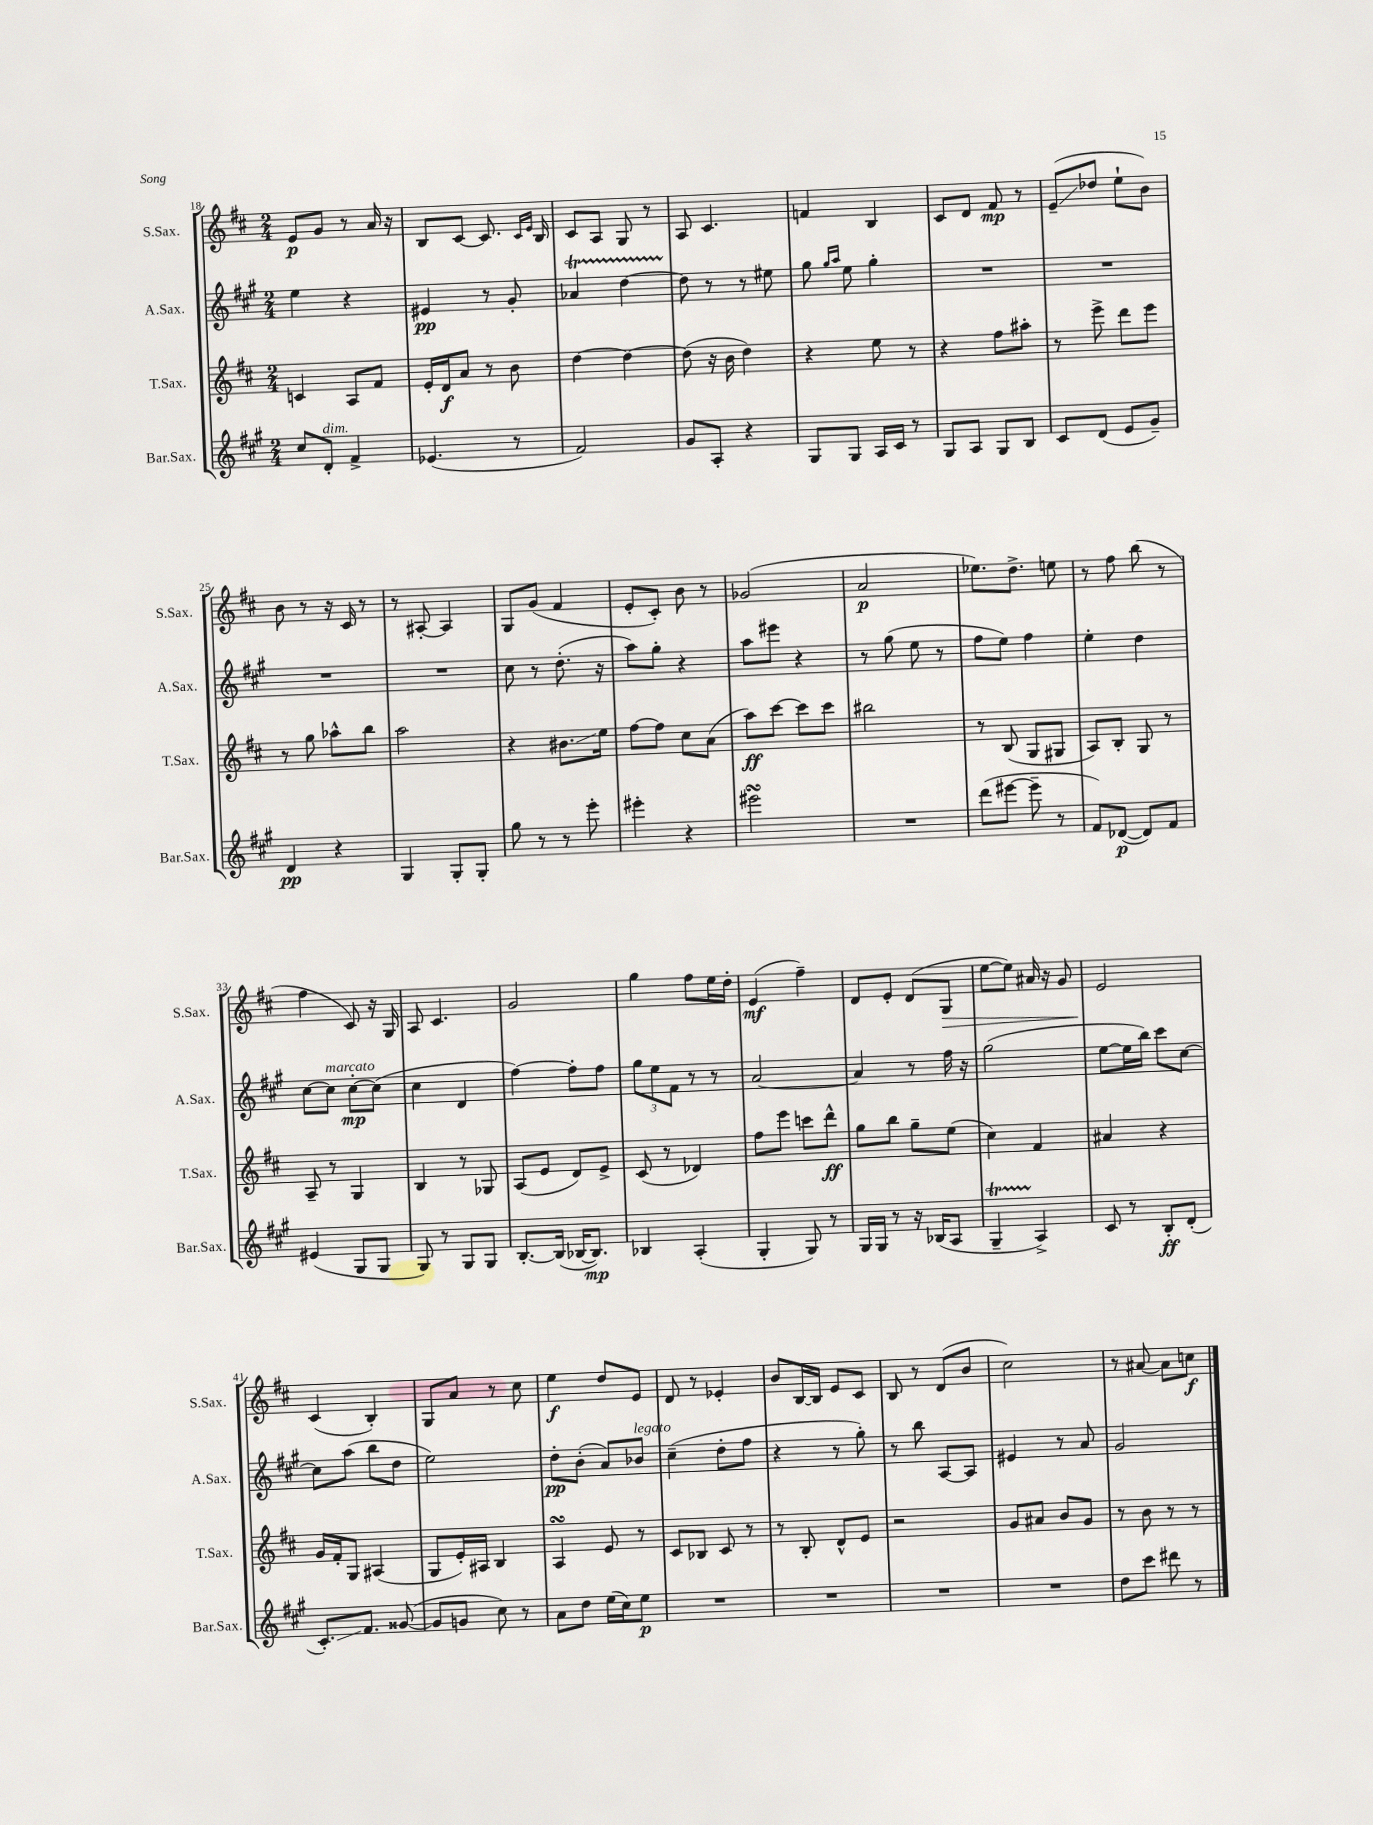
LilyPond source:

<<
\new StaffGroup <<
\new Staff = "s0" \with { instrumentName = "S.Sax." shortInstrumentName = "S.Sax." } {
    \clef treble \key d \major \numericTimeSignature \time 2/4
    \autoBeamOff e'8[\p g'8] r8 a'16 r16 |
    b8[ cis'8]~ cis'8. \grace { cis'16[ e'16] } b16 |
    cis'8[ a8] g8 r8 |
    a8 cis'4. |
    f'4 b4 |
    cis'8[ d'8] fis'8\mp r8 |
    e'8[--\glissando( des''8] e''8[-! b'8]) |
    b'8 r8 r16 cis'16 r8 |
    r8 ais8~-. ais4 |
    g8[ g'8]( fis'4 |
    e'8[-. cis'8]-.) b'8 r8 |
    ges'2( |
    a'2\p |
    ees''8.[) d''8.]-> e''8 |
    r8 fis''8 b''8( r8 |
    fis''4 cis'8) r16 g16 |
    a8 cis'4. |
    g'2 |
    g''4 fis''8[ e''16 d''16]-. |
    e'4\mf( fis''4--) |
    d'8[ e'8]-. d'8[( g8]\> |
    e''8[~ e''8]) ais'16 r16 g'8 |
    e'2\! |
    cis'4( b4-.) |
    g8[ a'8] r8 cis''8 |
    e''4\f d''8[ e'8] |
    d'8 r8 ees'4-. |
    b'8[ b16~ b16] e'8[ cis'8] |
    b8 r8 d'8[( b'8] |
    cis''2) |
    r8 ais'8~ ais'8[ c''8]\f \bar "|." |
}
\new Staff = "s1" \with { instrumentName = "A.Sax." shortInstrumentName = "A.Sax." } {
    \clef treble \key a \major \numericTimeSignature \time 2/4
    \autoBeamOff e''4 r4 |
    eis'4\pp r8 gis'8-. |
    aes'4\startTrillSpan d''4~ |
    d''8\stopTrillSpan r8 r8 eis''8 |
    gis''8 \grace { gis''16[ a''16] } e''8 gis''4-. |
    R2 |
    R2 |
    R2 |
    R2 |
    cis''8 r8 d''8.-.( r16 |
    a''8[) gis''8]-. r4 |
    a''8[ eis'''8] r4 |
    r8 gis''8( e''8 r8 |
    fis''8[ e''8]) fis''4 |
    e''4-. d''4 |
    cis''8[~ cis''8]^\markup { \italic "marcato" } cis''8[~-.\mp cis''8]( |
    cis''4 d'4 |
    fis''4~) fis''8[-. fis''8] |
    \tuplet 3/2 { gis''8[ e''8 fis'8] } r8 r8 |
    a'2~ |
    a'4 r8 fis''16 r16 |
    gis''2( |
    e''8[~ e''16 b''16]) cis'''8[ cis''8]~ |
    cis''8[ a''8]( b''8[ d''8] |
    e''2) |
    d''8[-.\pp b'8]-.( a'8[) bes'8]^\markup { \italic "legato" } |
    cis''4--( d''8[-. fis''8] |
    r4 r8 gis''8-.) |
    r8 b''8 a8[~ a8] |
    eis'4 r8 a'8 |
    gis'2 \bar "|." |
}
\new Staff = "s2" \with { instrumentName = "T.Sax." shortInstrumentName = "T.Sax." } {
    \clef treble \key d \major \numericTimeSignature \time 2/4
    \autoBeamOff c'4 a8[ fis'8] |
    e'16[-. d'16\f a'8] r8 b'8 |
    d''4~ d''4~ |
    d''8( r16 b'16 d''4) |
    r4 e''8 r8 |
    r4 fis''8[ ais''8]-. |
    r8 e'''8-> d'''8[ e'''8] |
    r8 g''8 aes''8[-^ b''8] |
    a''2 |
    r4 bis'8.[\glissando e''16] |
    fis''8[~ fis''8] cis''8[ a'8]( |
    a''8[\ff) cis'''8]~ cis'''8[ cis'''8] |
    bis''2 |
    r8 b8( g8[ gis8] |
    a8[) b8]-. g8 r8 |
    a8-- r8 g4 |
    b4 r8 ges8 |
    a8[( e'8] d'8[) e'8]-> |
    cis'8( r8 des'4) |
    fis''8[ e'''8] c'''8[ d'''8]-^\ff |
    g''8[ b''8] g''8[-- e''8]( |
    cis''4) fis'4 |
    ais'4 r4 |
    g'16[ fis'16-. g8] ais4( |
    g8[ e'16-.) ais16] b4 |
    a4\turn e'8 r8 |
    cis'8[ bes8] cis'8 r8 |
    r8 b8-. d'8[-^ e'8] |
    r2 |
    g'8[ ais'8] b'8[ g'8] |
    r8 b'8 r8 r8 \bar "|." |
}
\new Staff = "s3" \with { instrumentName = "Bar.Sax." shortInstrumentName = "Bar.Sax." } {
    \clef treble \key a \major \numericTimeSignature \time 2/4
    \autoBeamOff cis''8[ d'8]-.^\markup { \italic "dim." } fis'4-> |
    ees'4.( r8 |
    fis'2) |
    gis'8[ a8]-. r4 |
    gis8[ gis8] a16[ cis'16] r8 |
    gis8[ a8] gis8[ b8] |
    cis'8[ d'8]( e'8[ gis'8]--) |
    d'4\pp r4 |
    gis4 gis8[-. gis8]-. |
    gis''8 r8 r8 e'''8-. |
    eis'''4-. r4 |
    eis'''2\turn |
    R2 |
    d'''8[( eis'''8]~ eis'''8-- r8 |
    fis'8[) des'8]~\p( des'8[) fis'8] |
    eis'4( gis8[ gis8] |
    gis8) r8 gis8[ gis8] |
    b8.[~-. b16]( bes16[~ bes8.]\mp) |
    bes4 a4-.( |
    gis4-. gis8) r8 |
    gis16[ gis16] r8 r16 bes16[( a8] |
    gis4--\startTrillSpan a4->\stopTrillSpan) |
    cis'8 r8 b8[-.\ff d'8]-.( |
    cis'8.[-.\glissando) fis'8.] gisis'8~( |
    gisis'8[ g'8] cis''8) r8 |
    a'8[ d''8] e''16[( cis''16) e''8]\p |
    R2 |
    R2 |
    R2 |
    R2 |
    d''8[ cis'''8] dis'''8 r8 \bar "|." |
}
>>
>>
\layout { \context { \Score currentBarNumber = #18 } }
